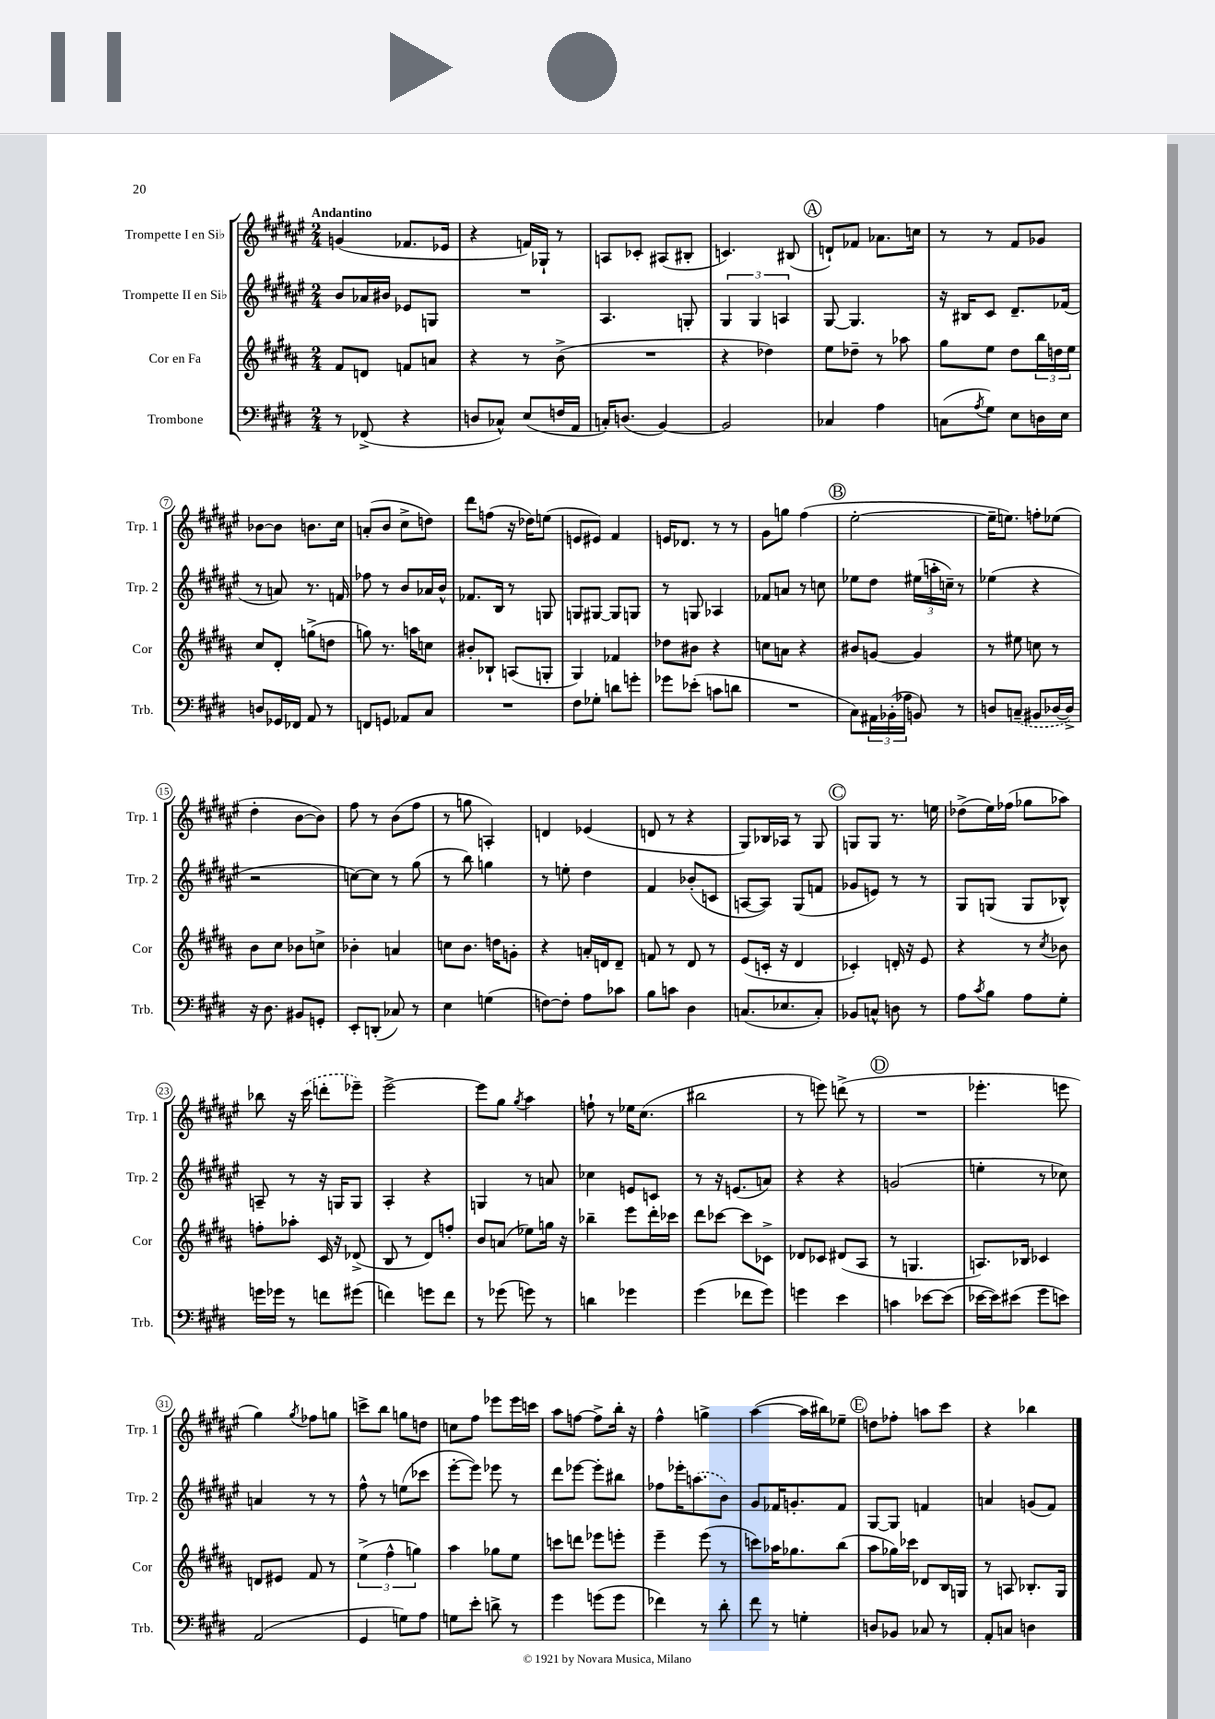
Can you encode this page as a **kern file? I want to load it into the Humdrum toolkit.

**kern	**kern	**kern	**kern
*staff4	*staff3	*staff2	*staff1
*clefF4	*clefG2	*clefG2	*clefG2
*k[f#c#g#d#]	*k[f#c#g#d#a#]	*k[f#c#g#d#a#e#]	*k[f#c#g#d#a#e#]
*M2/4	*M2/4	*M2/4	*M2/4
8r	8f#/L	8b/L	(4g/
(8FF-^/	8d/J	16a-/L	.
.	.	16b#/JJ	.
4r	8f/L	8e-/L	8.f-/L
.	8a/J	8G/J	.
.	.	.	16e-/Jk
=	=	=	=
8D/L	4r	2r	4r
8C-^^/J)	.	.	.
(8E/L	8r	.	16f/LL)
.	.	.	16G-`/JJ
16F/L	(8b^\	.	8r
16AA/JJ	.	.	.
=	=	=	=
16C'/LK)	2r	4.A#/	8A/L
(8.D/J	.	.	.
.	.	.	8c-'/J
[4BB/)	.	.	(8A#/L
.	.	8G'/	8B#'/J
=	=	=	=
2BB/]	4r	6G#/	4.c/)
.	.	6G#/	.
.	4dd-\)	.	.
.	.	6A/	.
.	.	.	(8B#/
=	=	=	=
4C-/	8ee\L	[8G#/	8d`/L)
.	8dd-~\J	4.G#/]	8f-/J
4A\	8r	.	8.a-\L
.	8aa-\	.	.
.	.	.	16cc\Jk
=	=	=	=
(8C\L	8gg#\L	16r	8r
.	.	16B#/LK	.
8qA/	.	.	.
8G#\J)	8ee\J	8c#/J	8r
8E\L	8dd#\L	8.d#~/L	8f#/L
16D\L	24bb\L	.	8g-/J
.	24dd\	.	.
16E\JJ	.	(16f-/Jk	.
.	24ee\JJ	.	.
=	=	=	=
8D/L	8cc#/L	8r	[8b-\L
16GG-/L	8d#'/J	8a/)	8b-\]J
16FF-/JJ	.	.	.
8AA/	(8gg^\L	8.r	8.b\L
8r	8dd\J	.	.
.	.	16f/	16cc#\Jk
=	=	=	=
8FF/L	8gg\)	8ff-\	(8a'/L
8GG/J	8.r	8r	8b/J
8AA-/L	.	8b/L	8cc#^\L
.	16aa\LK	.	.
8C#/J	8cc\J	16a-/L	8dd\J)
.	.	16b^^/JJ	.
=	=	=	=
2r	8b#'/L	8.f-/L	8ddd#\L
.	8B-`/J	.	(8ff\J
.	.	16B/Jk	.
.	(8A/L	8r	16r
.	.	.	16dd-\LK)
.	8G'/J	8G/	(8ee\J
=	=	=	=
8F#\L	4G#/)	8G/L	8e/L
8G-'\J	.	[8G#/J	8e#/J)
8d\L	4f-/	8G#/]L	4f#/
8g'\J	.	8G/J	.
=	=	=	=
8g-\L	8dd-\L	8r	16e/LK
.	.	.	8.d-/J
(8e-'\J	8b#\J	8G/	.
8c\L	4r	4A-/	8r
8d\J	.	.	8r
=	=	=	=
2r	8cc\L	8f-/L	8g#\L
.	8a\J	8a/J	8gg\J
.	4r	8r	(4ff#\
.	.	8cc\	.
=	=	=	=
8C#\L)	8b#/L	8ee-\L	[2ee#'\
24AA#\L	[8g/J	8dd#\J	.
(24BB-'\	.	.	.
24A-\JJ	.	.	.
8BB/)	4g/]	(24ee#\LL	.
.	.	24aa'\	.
.	.	24cc~\JJ)	.
8r	.	8r	.
=	=	=	=
8D/L	8r	(4ee-\	16ee#~\]LK
.	.	.	8.ee\J)
(8C~/J	8ee#\	.	.
8BB#/L	8cc\	4r	8ff'\L
[16D-/L	8r	.	(8ee-\J
16D-^/]JJ)	.	.	.
=	=	=	=
16r	8b\L	2r	4dd#'\
8.D#\	.	.	.
.	8cc#\J	.	.
8BB#/L	8b-\L	.	[8b\L
8GG'/J	8cc^\J	.	8b\]J)
=	=	=	=
8EE'/L	4b-'\	[8cc\L)	8ff#\
(8DD'/J	.	8cc\]J	8r
8C-/)	4a/	8r	(8b\L
8r	.	(8gg#\	8ff#\J
=	=	=	=
4E\	8cc\L	8r	8r
.	8.b\J	8bb\)	8gg\
(4G\	.	4gg\	4A'/)
.	16dd\LK	.	.
.	8g'\J	.	.
=	=	=	=
[8F\L)	4r	8r	4d/
8F'\]J	.	8ee'\	.
8A\L	16a'/LL	4dd#\	(4e-/
.	16d/J	.	.
8c-\J	8d~/J	.	.
=	=	=	=
8B\L	8f/	4f#/	8d/
8c\J	8r	.	8r
4D#\	8d#/	(8b-'/L	4r
.	8r	8c/J	.
=	=	=	=
(8.C/L	(8e/L	[8A/L	8G#/L)
.	16c'/Jk	8A/]J)	16B-/L
8.E-/	16r	.	16A-/JJ
.	4d#/	(8G#/L	8r
8C'/J)	.	8f/J	8G#/
=	=	=	=
8BB-/L	4c-'/)	8g-/L	8G/L
8C^^/J	.	8e/J)	8G/J
8D\	16d'/	8r	8.r
.	16r	.	.
8r	8e/	8r	.
.	.	.	16ee\
=	=	=	=
8A\L	4r	8G#/L	(8dd-^\L
8qc#/	.	.	.
8B\J	.	(8G/J	16ee#\L)
.	.	.	(16ff-\JJ
8A\L	8r	8G/L	8gg-\L
.	8qcc#/	.	.
8G#'\J	8b-\	8B-^^/J)	8aa-\J)
=	=	=	=
16g\LL	8ff'\L	8A~/	8bb-\
16g-\JJ	.	.	.
8r	8aa-'\J	8r	16r
.	.	.	(16ccc#\
8f\L	16c#/	16r	8ddd'\L
.	16r	16G/LK	.
(8g#\J	(8d-^/	8G/J	8eee-~\J)
=	=	=	=
4f\)	8B/	4A#'/	[2eee#^\
.	8r	.	.
8g\L	8d#/L)	4r	.
8f\J	8ff'/J	.	.
=	=	=	=
8r	8b/L	4G/	8eee#\]L
(8g-\	(8a/J	.	8gg#\J
.	.	.	8qgg#/
8g\)	8ee-\L)	8r	4aa#\
8r	16gg\Jk	8a/	.
.	16r	.	.
=	=	=	=
4d\	4bb-~\	4cc-\	8ff`\
.	.	.	8r
4g-\	8eee\L	8e/L	16ee-\LK
.	.	.	(8.cc#\J
.	16ddd#'\L	8c/J	.
.	16ccc-\JJ	.	.
=	=	=	=
(4g#\	8ddd#\L	8r	2bb#\
.	[8ccc-\J	16r	.
.	.	(8.e/L	.
8f-\L	8ccc-\]L	.	.
8g#\J)	8c-^\J	8a/J)	.
=	=	=	=
4g\	8d-/L	4r	8r
.	8c-/J	.	8eee\)
4e\	(8d#/L	4r	(8ddd^\
.	8A#/J	.	8r
=	=	=	=
4c\	8r	(2g/	2r
.	4.G/	.	.
[8e-\L	.	.	.
(8e-\]J	.	.	.
=	=	=	=
[16e-\LL	8.A/L)	4ee'\	4.eee-'\
16e-\]J)	.	.	.
(8e#\J	.	.	.
.	16B-/Jk	.	.
8g#\L	4c-/	8r	.
8e\J)	.	8cc-\)	8eee\
=	=	=	=
(2AA/	8d/L	4a/	4gg#\)
.	8e#/J	.	.
.	.	.	8qgg#/
.	8f#/	8r	8ff-\L
.	8r	8r	8gg\J
=	=	=	=
4GG#/	(6ee^\	8ff#^^\	8ccc^\L
.	.	8r	8bb\J
.	6ff#^^\	.	.
8G\L)	.	(8ee\L	8gg\L
.	6gg\)	.	.
8A\J	.	8ccc-\J	8dd\J
=	=	=	=
8G\L	4aa#\	[8eee#'\L	8cc\L
8e'\J	.	8eee#\]J)	8ff#\J
8d^\	8gg-\L	8eee-\	8eee-\L
8r	8ee\J	8r	16eee-\L
.	.	.	16ccc\JJ
=	=	=	=
4g#\	8ccc\L	8ddd#\L	8aa#\L
.	8ddd\J	[8eee-\J	[8ff\J
(8g\L	8eee-\L	8eee-'\]L	8ff^\]L
8g\J	8eee'\J	8bb#\J	16bb'\Jk
.	.	.	16r
=	=	=	=
4f-\)	4eee~\	8ff-\L	4ff#^^\
.	.	16eee-'\K	.
.	.	(8.aa\	.
8r	(8eee\	.	4gg^\
8d#'\	8r	8b\J)	.
=	=	=	=
8f#\	8ccc\L)	8g#/L	([4aa#\
8r	16aa-\K	16f-/K	.
.	8.gg-\	8.g'/	.
4G'\	.	.	16aa#\]LL
.	.	.	16bb#\J)
.	(8bb\J	8f-/J	8ee-~\J
=	=	=	=
8D/L	8aa#\L	[8G#/L	8dd\L
8BB-/J	16gg-\L)	8G#/]J	8ff-'\J
.	16ccc-\JJ	.	.
8C-/	8d-/L	4f/	8aa\L
8r	16B/L	.	8ccc#\J
.	16G/JJ	.	.
=	=	=	=
8AA'/L	8r	4a/	4r
8C/J	8A/	.	.
4D\	8.B-'/L	(8g/L	4bb-\
.	.	8f#/J)	.
.	16G#/Jk	.	.
==	==	==	==
*-	*-	*-	*-
